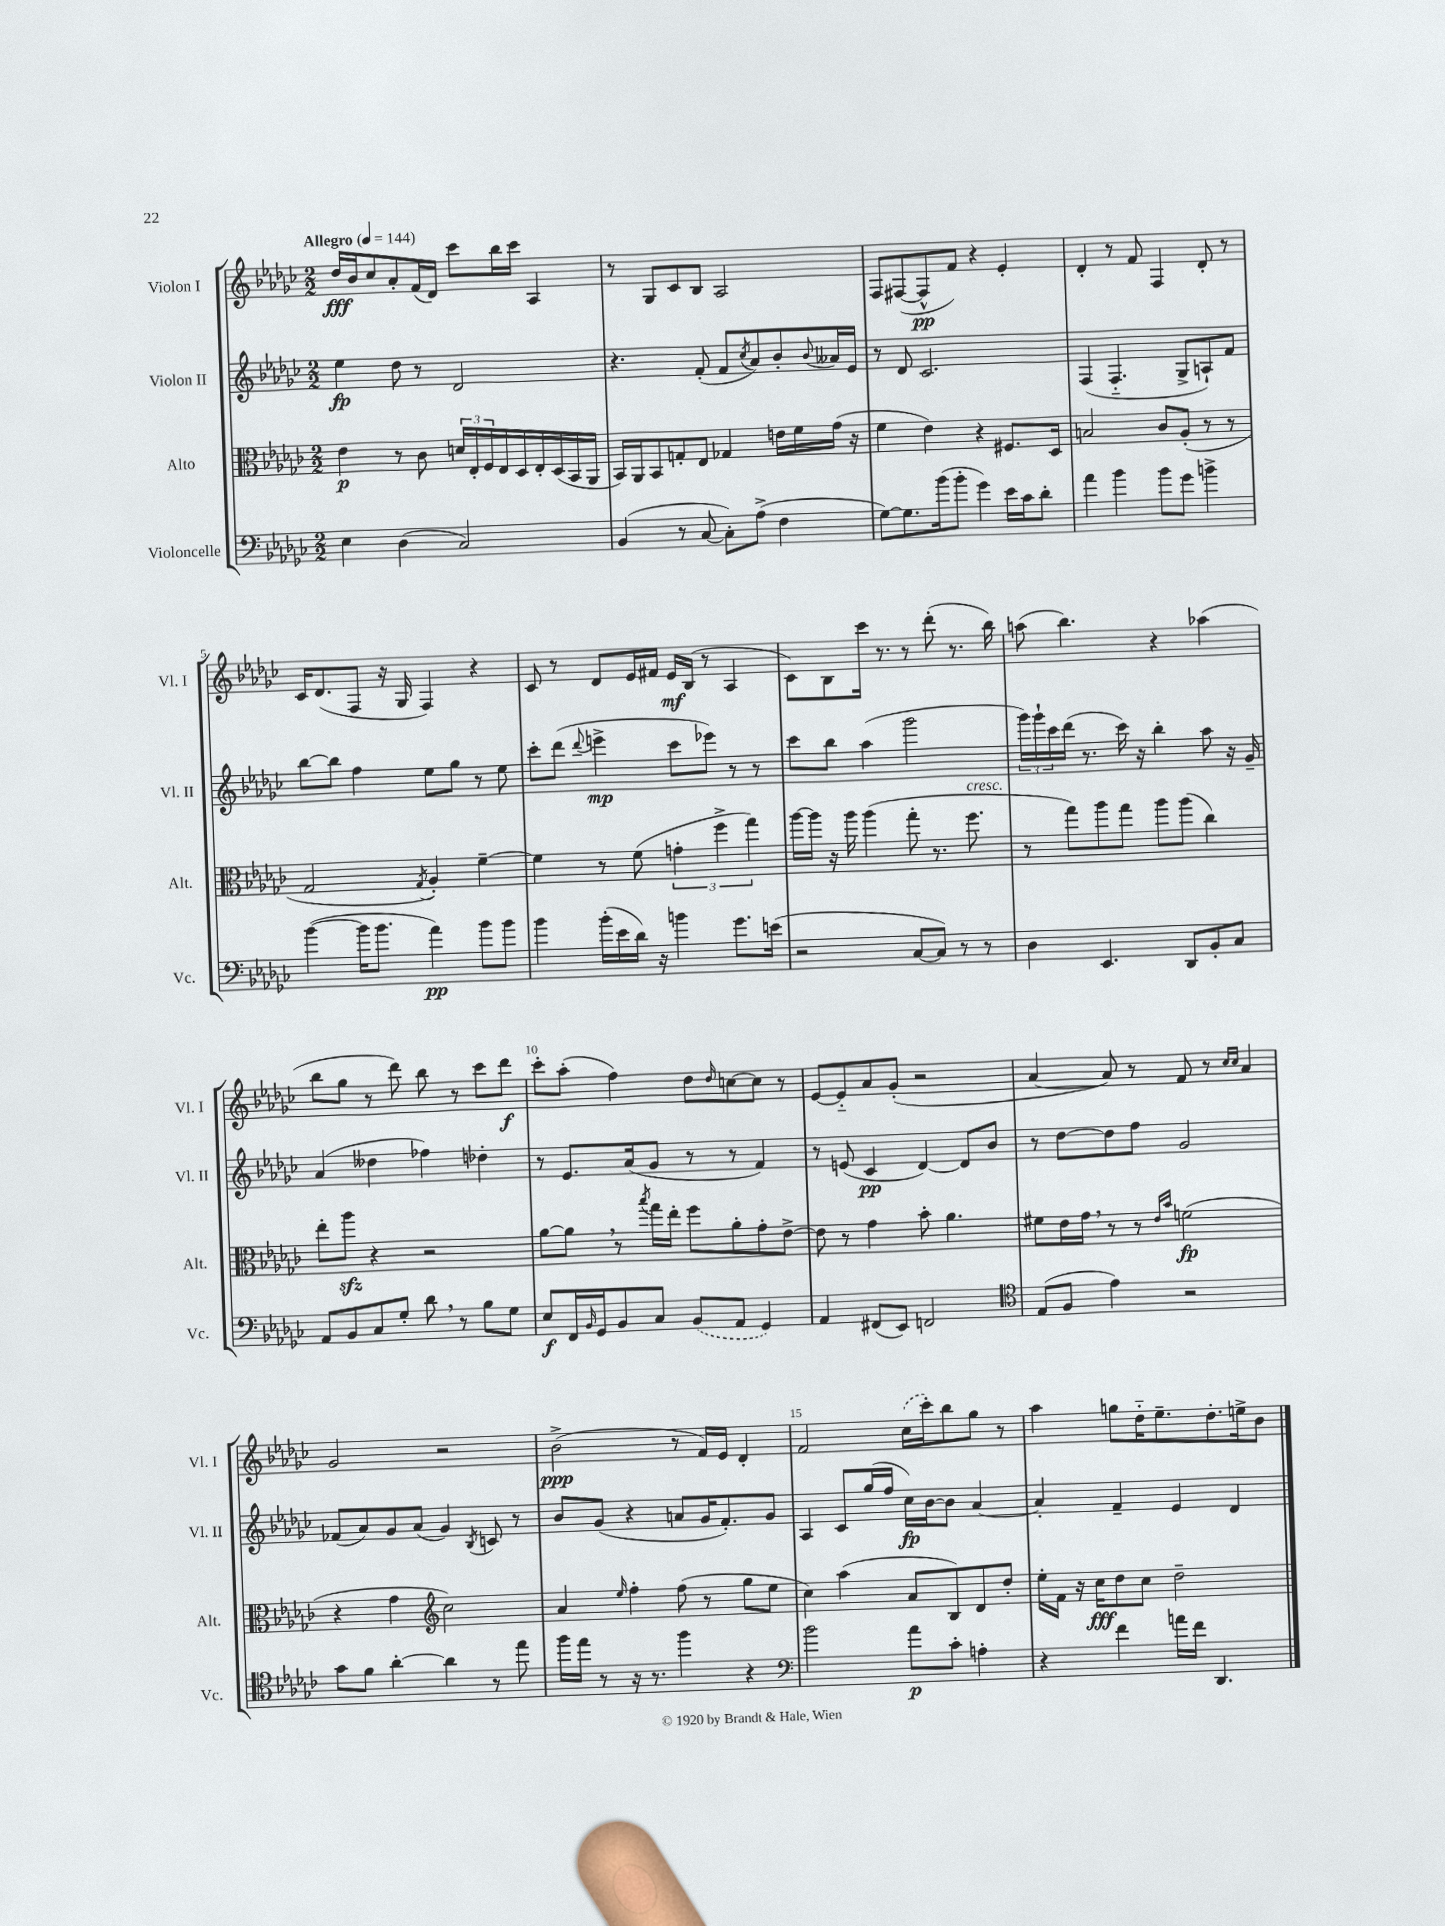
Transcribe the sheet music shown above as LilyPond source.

<<
\new StaffGroup <<
\new Staff = "s0" \with { instrumentName = "Violon I" shortInstrumentName = "Vl. I" } {
    \clef treble \key ges \major \numericTimeSignature \time 2/2 \tempo "Allegro" 4 = 144
    des''16\fff bes'16 ces''8 aes'8-. f'16( des'16) ces'''8 bes''16 ces'''16 aes4 |
    r8 ges8 ces'8 bes8 aes2 |
    f8 fis8~( fis8-^\pp f'8) r4 ees'4-. |
    des'4-. r8 f'8 f4 des'8-. r8 |
    ces'16 des'8.( f8 r16 ges16 f4) r4 |
    ces'8 r8 des'8 ees'16 fis'16 ees'16\mf bes16( r8 aes4 |
    ces'8) bes8 ces'''16 r8. r8 des'''8-.( r8. bes''16) |
    a''8( bes''4.) r4 aes''4( |
    bes''8 ges''8 r8 des'''8) bes''8 r8 ces'''8 des'''8\f |
    ces'''8-. aes''8-.( f''4) des''8 \grace { des''16 } c''8~ c''8 r8 |
    ees'8~ ees'8-_ aes'8 ges'8-.( r2 |
    aes'4~ aes'8) r8 f'8 r8 \grace { ces''16 ces''16 } aes'4 |
    ges'2 r2 |
    bes'2->\ppp( r8 f'16) ees'16 des'4-. |
    f'2 \once \slurDashed ces''16( ces'''16-.) bes''8 ges''8 r8 |
    aes''4 g''8 des''16-_ ees''8.-- des''8.-. e''16-> bes'8 \bar "|." |
}
\new Staff = "s1" \with { instrumentName = "Violon II" shortInstrumentName = "Vl. II" } {
    \clef treble \key ges \major \numericTimeSignature \time 2/2
    ees''4\fp des''8 r8 des'2 |
    r4. f'8-.( f'8 \acciaccatura { ces''8 } aes'8) bes'8-. \appoggiatura { bes'8 } aeses'16 ees'16 |
    r8 des'8 ces'2. |
    f4( f4.-_ ges8-> a8-!) f'8 |
    bes''8~ bes''8 f''4 ees''8 ges''8 r8 ees''8 |
    ces'''8-. des'''8( \appoggiatura { des'''8 } e'''4->\mp ces'''8 ees'''8) r8 r8 |
    ces'''8 bes''8 aes''4( ges'''2 |
    \tuplet 3/2 { ges'''16) ges'''16-! ces'''16 } des'''16( r8. ces'''16) r16 bes''4-. aes''8 r16 ges'16-- |
    aes'4( deses''4 fes''4) des''4-. |
    r8 ees'8. aes'16( ges'8 r8 r8 f'4) |
    r8 e'8( ces'4\pp des'4~) des'8 bes'8 |
    r8 des''8~ des''8 f''8 ges'2 |
    fes'8( aes'8) ges'8 aes'8( ges'4) \acciaccatura { bes8 } c'8 r8 |
    bes'8 ges'8( r4 a'8 ges'16 f'8.-.) ges'8 |
    aes4 ces'8 ges''16( f''16 ces''16\fp) bes'16~ bes'8 aes'4~ |
    aes'4-. f'4-- ees'4 des'4 \bar "|." |
}
\new Staff = "s2" \with { instrumentName = "Alto" shortInstrumentName = "Alt." } {
    \clef alto \key ges \major \numericTimeSignature \time 2/2
    ees'4\p r8 ces'8 \tuplet 3/2 { d'16 ees16-. f16 } ees16 des16 ees16-. des16( bes,16 aes,16 |
    bes,16) aes,16 bes,8 g8-. ees8 ges4 e'16 f'16 ges'16( r16 |
    f'4 ees'4) r4 fis8. des16 |
    b2 ces'8 aes8-.( r8 r8 |
    ges2 \acciaccatura { ges8 } aes4-.) f'4~-- |
    f'4 r8 f'8( \tuplet 3/2 { g'4-. f''4-> ges''4) } |
    aes''16~ aes''16 r16 aes''16 aes''4( ges''8-. r8. f''8.^\markup { \italic "cresc." } |
    r8 ges''8) aes''8 ges''8 aes''8 aes''8( ces''4) |
    ees''8-. aes''8\sfz r4 r2 |
    aes'8~ aes'8 \breathe r8 \acciaccatura { bes''8 } ges''16 ees''16-. f''8 aes'8-. ges'8-. ees'8~-> |
    ees'8 r8 ges'4 bes'8-. aes'4. |
    fis'8 ees'16 ges'16 \breathe r8 r8 \grace { ees'16 bes'16 } f'2\fp( |
    r4 ges'4 \clef treble ces''2) |
    aes'4 \grace { ees''16 } f''4-. f''8( r8 ges''8 ees''8 |
    ces''4) aes''4( aes'8 bes8) des'8 des''8-. |
    ees''16-. f'16 r16 ces''16\fff des''8 ces''8 des''2-- \bar "|." |
}
\new Staff = "s3" \with { instrumentName = "Violoncelle" shortInstrumentName = "Vc." } {
    \clef bass \key ges \major \numericTimeSignature \time 2/2
    ees4 des4( ces2) |
    bes,4( r8 ces8~ ces8-.) aes8->( f4 |
    ges8~) ges8. bes'16( bes'8-. ges'4) ees'16 ces'16 des'8-. |
    aes'4 bes'4 bes'8 ges'8 b'4-> |
    bes'4~( bes'16 bes'8. aes'4\pp) bes'8 bes'8 |
    bes'4 bes'16-.( ees'16 des'16) r16 b'4 ges'8. e'16( |
    r2 ces8~ ces8) r8 r8 |
    des4 ees,4. des,8 bes,8-. ces8 |
    aes,8 bes,8 ces8 ges8-. des'8 \breathe r8 bes8 ges8 |
    ees8\f f,16 \grace { bes,16 } ges,16 bes,8 ces8 \once \slurDashed bes,8( aes,8 ges,4) |
    aes,4 fis,8( ees,8) f,2 |
    \clef tenor ees8( f8 ees'4) r2 |
    ges'8 f'8 aes'4~-. aes'4 r8 ees''8 |
    f''16 ees''16 r8 r16 r8. f''4 r4 |
    \clef bass bes'2 aes'8\p ces'8-. a4-. |
    r4 f'4 a'16 f'16 des,4. \bar "|." |
}
>>
>>
\layout { \context { \Score \override BarNumber.break-visibility = ##(#f #t #t) barNumberVisibility = #(every-nth-bar-number-visible 5) } }
